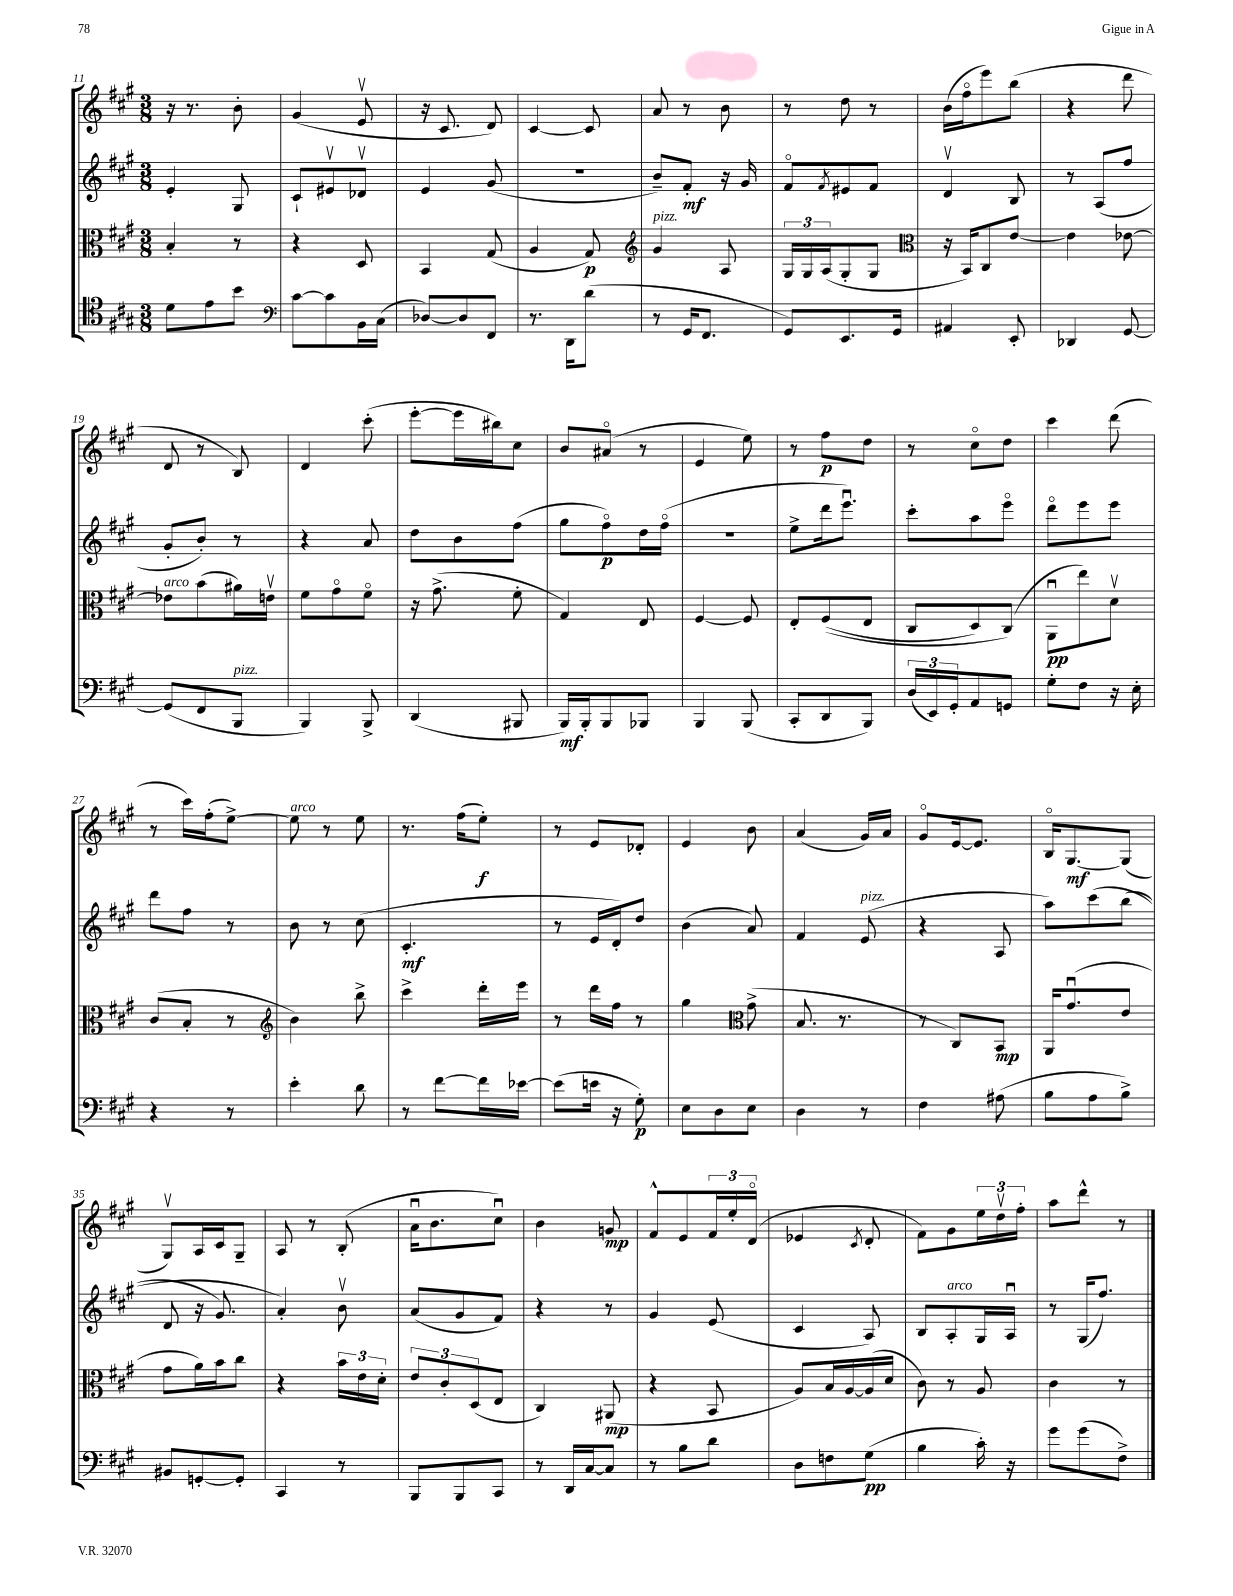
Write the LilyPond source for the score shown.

<<
\new StaffGroup <<
\new Staff = "s0" {
    \clef treble \key a \major \numericTimeSignature \time 3/8
    r16 r8. b'8-. |
    gis'4( e'8\upbow |
    r16 cis'8. d'8) |
    cis'4~ cis'8 |
    a'8 r8 b'8 |
    r8 d''8 r8 |
    b'16( fis''16\flageolet e'''8) b''8( |
    r4 d'''8 |
    d'8 r8 b8) |
    d'4 cis'''8-.( |
    e'''8~-. e'''16 bis''16) cis''8 |
    b'8 ais'8\flageolet( r8 |
    e'4 e''8) |
    r8 fis''8\p d''8 |
    r8 cis''8\flageolet d''8 |
    cis'''4 d'''8( |
    r8 cis'''16) fis''16-.( e''8~->) |
    e''8^\markup { \italic "arco" } r8 e''8 |
    r8. fis''16( e''8-.\f) |
    r8 e'8 des'8-. |
    e'4 b'8 |
    a'4( gis'16) a'16 |
    gis'8\flageolet e'16~ e'8. |
    b16\flageolet gis8.~\mf gis8( |
    gis8\upbow) a16 cis'16 gis8-- |
    a8 r8 b8-.( |
    a'16\downbow b'8. cis''8\downbow) |
    b'4 g'8\mp |
    fis'8-^ e'8 \tuplet 3/2 { fis'16 e''16-. d'16\flageolet( } |
    ees'4 \acciaccatura { cis'8 } d'8-. |
    fis'8) gis'8 \tuplet 3/2 { e''16 d''16\upbow fis''16-. } |
    a''8 d'''8-^ r8 \bar "|." |
}
\new Staff = "s1" {
    \clef treble \key a \major \numericTimeSignature \time 3/8
    e'4-. gis8 |
    cis'8-! eis'8\upbow des'8\upbow |
    e'4 gis'8( |
    R4. |
    b'8--) fis'8-.\mf r16 gis'16 |
    fis'8\flageolet \acciaccatura { fis'8 } eis'8 fis'8 |
    d'4\upbow b8 |
    r8 a8( fis''8 |
    gis'8-. b'8-.) r8 |
    r4 a'8 |
    d''8 b'8 fis''8( |
    gis''8 fis''8\flageolet\p) d''16 fis''16\flageolet( |
    R4. |
    e''8-> d'''16 e'''8.\downbow) |
    cis'''8-. a''8 e'''8\flageolet |
    d'''8\flageolet e'''8 e'''8 |
    d'''8 fis''8 r8 |
    b'8 r8 cis''8( |
    cis'4.-.\mf |
    r8 e'16 d'16-.) d''8 |
    b'4( a'8) |
    fis'4 e'8^\markup { \italic "pizz." }( |
    r4 a8 |
    a''8) cis'''8\( b''8( |
    d'8 r16 gis'8.) |
    a'4-.\) b'8\upbow |
    a'8( gis'8 fis'8) |
    r4 r8 |
    gis'4 e'8( |
    cis'4 a8) |
    b8 a8-.^\markup { \italic "arco" } gis16 a16\downbow |
    r8 gis16( fis''8.) \bar "|." |
}
\new Staff = "s2" {
    \clef alto \key a \major \numericTimeSignature \time 3/8
    b4-. r8 |
    r4 d8 |
    b,4 gis8( |
    a4 gis8\p) |
    \clef treble gis'4^\markup { \italic "pizz." } a8 |
    \tuplet 3/2 { gis16 gis16 a16( } gis8-. gis8 |
    \clef alto r16 b,16) cis8 e'8~ |
    e'4 ees'8~ |
    ees'8^\markup { \italic "arco" } b'8( ais'16) e'16\upbow |
    fis'8 gis'8\flageolet fis'8\flageolet |
    r16 gis'8.->( fis'8-. |
    gis4) e8 |
    fis4~ fis8 |
    e8-. fis8(\( e8 |
    cis8 d8) cis8(\) |
    a,8\downbow\pp e''8) d'8\upbow |
    cis'8( b8-. r8 |
    \clef treble b'4) b''8-> |
    cis'''4-> d'''16-. e'''16 |
    r8 d'''16 fis''16 r8 |
    gis''4 \clef alto gis'8->( |
    b8. r8. |
    r8 cis8) b,8\mp |
    a,16 gis'8.\downbow( e'8 |
    gis'8 a'16) b'16 cis''8 |
    r4 \tuplet 3/2 { b'16 e'16 d'16-. } |
    \tuplet 3/2 { e'8 cis'8-. d8( } e8 |
    cis4) ais,8\mp( |
    r4 b,8 |
    a8) b16 a16~ a16( d'16 |
    cis'8) r8 a8 |
    cis'4 r8 \bar "|." |
}
\new Staff = "s3" {
    \clef tenor \key a \major \numericTimeSignature \time 3/8
    d'8 e'8 b'8 |
    \clef bass cis'8~ cis'8 b,16 cis16( |
    des8~) des8 fis,8 |
    r8. d,16 d'8( |
    r8 gis,16 fis,8. |
    gis,8) e,8. gis,16 |
    ais,4 e,8-. |
    des,4 gis,8~ |
    gis,8( fis,8 b,,8^\markup { \italic "pizz." } |
    b,,4) b,,8-> |
    d,4( bis,,8 |
    b,,16\mf) b,,16-. b,,8 bes,,8 |
    b,,4 b,,8( |
    cis,8-. d,8 b,,8) |
    \tuplet 3/2 { d16( e,16) gis,16-. } a,8 g,8 |
    gis8-. fis8 r16 e16-. |
    r4 r8 |
    e'4-. d'8 |
    r8 fis'8~ fis'16 ees'16~ |
    ees'8( e'16 r16 gis8-.\p) |
    e8 d8 e8 |
    d4 r8 |
    fis4 ais8( |
    b8 a8 b8->) |
    bis,8 g,8~-. g,8-. |
    cis,4 r8 |
    b,,8 b,,8 cis,8 |
    r8 d,16 cis16~ cis8 |
    r8 b8 d'8 |
    d8 f8 gis8\pp( |
    b4 cis'16-.) r16 |
    gis'8 gis'8( fis8->) \bar "|." |
}
>>
>>
\layout { \context { \Score currentBarNumber = #11 } }
